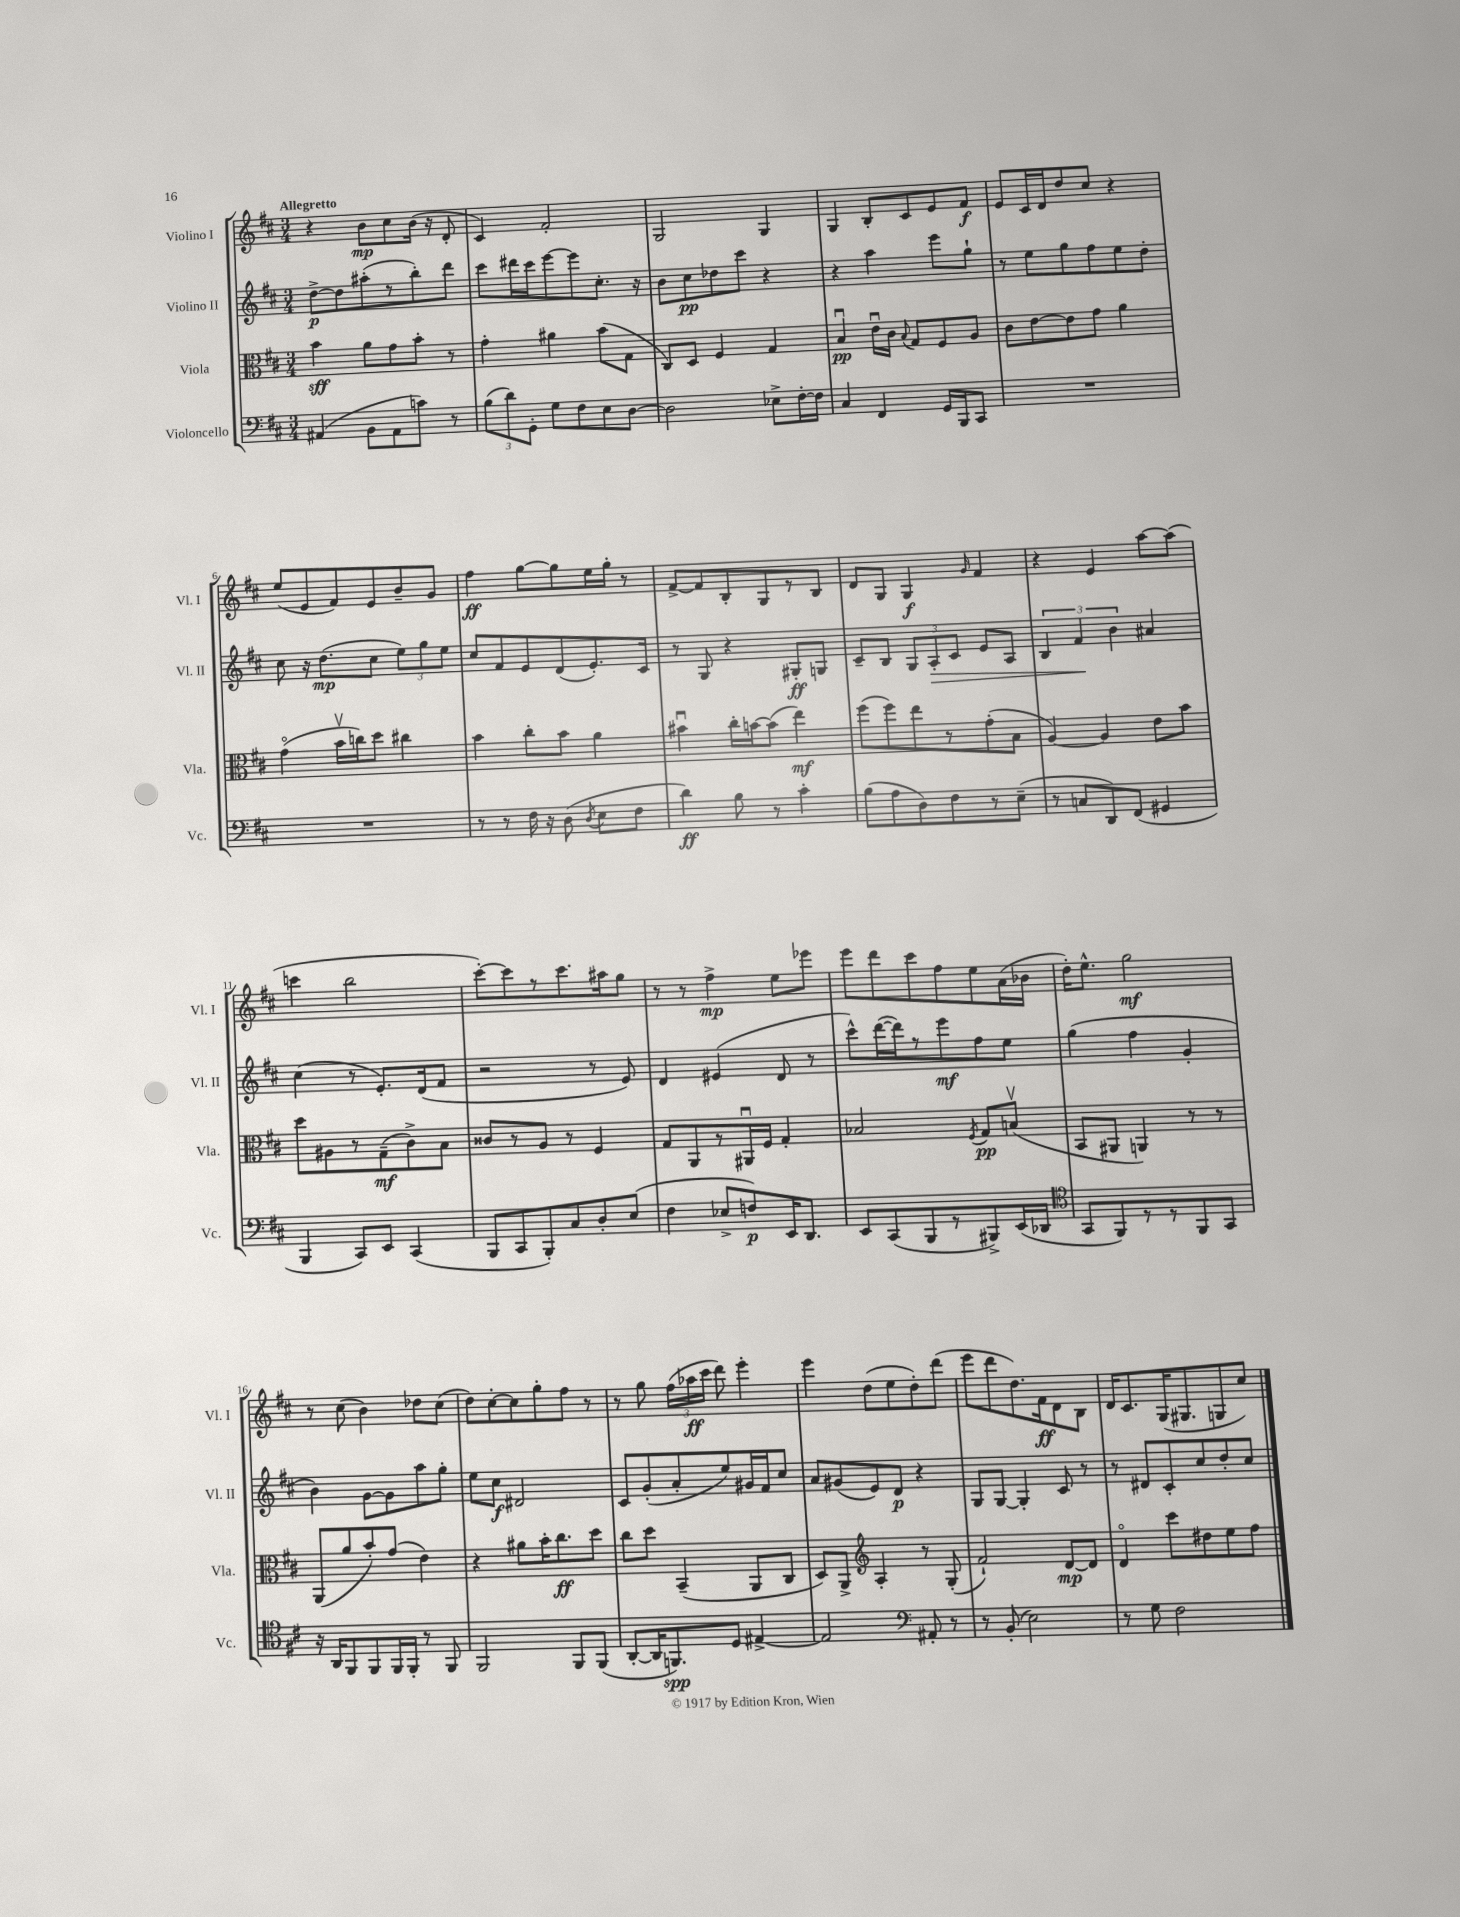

**kern	**dynam	**kern	**dynam	**kern	**dynam	**kern	**dynam
*part4	*part4	*part3	*part3	*part2	*part2	*part1	*part1
*staff4	*staff4	*staff3	*staff3	*staff2	*staff2	*staff1	*staff1
*I"Violoncello	*	*I"Viola	*	*I"Violino II	*	*I"Violino I	*
*I'Vc.	*	*I'Vla.	*	*I'Vl. II	*	*I'Vl. I	*
*clefF4	*	*clefC3	*	*clefG2	*	*clefG2	*
*k[f#c#]	*	*k[f#c#]	*	*k[f#c#]	*	*k[f#c#]	*
*M3/4	*	*M3/4	*	*M3/4	*	*M3/4	*
=1	=1	=1	=1	=1	=1	=1	=1
!	!	!	!	!	!	!LO:TX:a:B:t=Allegretto	!
(4AA#X/	.	4b\	sff	[8dd^\L	p	4r	.
.	.	.	.	8dd\]	.	.	.
8BB\L	.	8a\L	.	(8aa#X'\	.	8b\L	mp
8AA#\	.	8g\	.	8r	.	8cc#\	.
8cn\J)	.	8b'\J	.	8bb'\)	.	(16b\Jk	.
.	.	.	.	.	.	16r	.
8r	.	8r	.	8ddd\J	.	8d'/	.
=2	=2	=2	=2	=2	=2	=2	=2
(12B\L	.	4g'\	.	8ccc#\L	.	4c#/)	.
12d\)	.	.	.	.	.	.	.
.	.	.	.	16ddd#X\L	.	.	.
12GG'\J	.	.	.	.	.	.	.
.	.	.	.	16ccc#\J	.	.	.
8G\L	.	4a#X\	.	[8eee\	.	2f#'/	.
8F#\	.	.	.	8eee\]	.	.	.
8E\	.	(8b\L	.	8.cc#'\J	.	.	.
[8D\J	.	8G\J	.	.	.	.	.
.	.	.	.	16r	.	.	.
=3	=3	=3	=3	=3	=3	=3	=3
2D\]	.	8C#/L)	.	8b\L	.	2G/	.
.	.	8D/J	.	8cc#\	pp	.	.
.	.	4F#/	.	8dd-X\	.	.	.
.	.	.	.	8ccc#\J	.	.	.
8E-X^\L	.	4G/	.	4r	.	4G/	.
[16F#'\L	.	.	.	.	.	.	.
16F#\JJ]	.	.	.	.	.	.	.
=4	=4	=4	=4	=4	=4	=4	=4
4C#/	.	4Bu/	pp	4r	.	4G/	.
4FF#/	.	16eu\LL	.	4aa\	.	8B'/L	.
.	.	16c#\JJ	.	.	.	.	.
.	.	8qqB/	.	.	.	.	.
.	.	8G/L	.	.	.	8c#/	.
16GG/LL	.	8F#/	.	8eee\L	.	8e/	.
16BBB/J	.	.	.	.	.	.	.
8CC#/J	.	8A/J	.	8gg`\J	.	8f#/J	f
=5	=5	=5	=5	=5	=5	=5	=5
2.r	.	8c#\L	.	8r	.	8e/L	.
.	.	[8e\	.	8ee\L	.	16c#/L	.
.	.	.	.	.	.	16d/J	.
.	.	8e\]	.	8gg\	.	8dd/	.
.	.	8g\J	.	8ff#\	.	8cc#/J	.
.	.	4a\	.	8ee\	.	4r	.
.	.	.	.	8dd'\J	.	.	.
!!LO:LB:g=z
=6	=6	=6	=6	=6	=6	=6	=6
2.r	.	(4g\	.	8cc#\	.	(8ee/L	.
.	.	.	.	16r	.	8e/	.
.	.	.	.	(8.dd\L	mp	.	.
.	.	16bv\LL	.	.	.	8f#/)	.
.	.	16ccn\J)	.	.	.	.	.
.	.	8dd\J	.	8cc#\J	.	8e/	.
.	.	4cc#X\	.	12ee\L)	.	8b~/	.
.	.	.	.	12gg\	.	.	.
.	.	.	.	.	.	8g/J	.
.	.	.	.	12ee\J	.	.	.
=7	=7	=7	=7	=7	=7	=7	=7
8r	.	4b\	.	8cc#/L	.	4ff#\	ff
8r	.	.	.	8f#/	.	.	.
16F#\	.	8cc#'\L	.	8e/	.	[8gg\L	.
16r	.	.	.	.	.	.	.
(8D\	.	8b\J	.	(8d/	.	8gg\]	.
8qD/	.	.	.	.	.	.	.
8E\L	.	4a\	.	8.e'/)	.	16ee\L	.
.	.	.	.	.	.	16gg'\JJ	.
8F#\J	.	.	.	.	.	8r	.
.	.	.	.	16c#/Jk	.	.	.
=8	=8	=8	=8	=8	=8	=8	=8
4d\)	ff	4b#Xu\	.	8r	.	[8f#^/L	.
.	.	.	.	8G/	.	8f#/]	.
8B\	.	16cc#'\LL	.	4r	.	8B'/	.
.	.	[16bn\J	.	.	.	.	.
8r	.	(8b\J]	.	.	.	8G/	.
4c#'\	.	4ee\)	mf	8G#X'/L	ff	8r	.
.	.	.	.	8Gn/J	.	8B/J	.
=9	=9	=9	=9	=9	=9	=9	=9
(8B\L	.	(8ff#\L	.	8c#~/L	.	8d/L	.
8A\	.	8ff#\)	.	8B/J	.	8G/J	.
8D\)	.	8ee\	.	12G/L	.	4G/	f
!	!	!	!	!	!LO:HP:b	!	!
.	.	.	.	12A'/	>	.	.
8F#\	.	8r	.	.	.	.	.
.	.	.	.	12c#/J	.	.	.
.	.	.	.	.	.	16qqg/	.
8r	.	(8g'\	.	8e/L	.	4f#/	.
(8E~\J	.	8B\J	.	8A/J	.	.	.
=10	=10	=10	=10	=10	=10	=10	=10
8r	.	[4A/)	.	6B/	.	4r	.
8Cn/L	.	.	.	.	.	.	.
.	.	.	.	6f#/	.	.	.
8DD/)	.	4A/]	.	.	.	4e/	.
.	.	.	.	6b\	]	.	.
(8FF#/J	.	.	.	.	.	.	.
4GG#X/	.	8e\L	.	4a#X/	.	[8aa\L	.
.	.	8b\J	.	.	.	(8aa\J]	.
!!LO:LB:g=z
=11	=11	=11	=11	=11	=11	=11	=11
4BBB/	.	8dd\L	.	(4cc#\	.	4cccn\	.
.	.	8A#X\	.	.	.	.	.
8CC#/L)	.	8r	.	8r	.	2bb\	.
8EE/J	.	(8G~\	mf	8.e'/L)	.	.	.
(4CC#/	.	8c#^\)	.	.	.	.	.
.	.	.	.	(16d/k	.	.	.
.	.	8B\J	.	8f#/J	.	.	.
=12	=12	=12	=12	=12	=12	=12	=12
8BBB/L	.	8c##X/L	.	2r	.	[8ccc#'\L)	.
8CC#/	.	8r	.	.	.	8ccc#\]	.
8BBB'/)	.	8A/J	.	.	.	8r	.
8C#/	.	8r	.	.	.	8.ccc#\	.
8D'/	.	4F#/	.	8r	.	.	.
.	.	.	.	.	.	16aa#X\k	.
(8E/J	.	.	.	8e/)	.	8gg\J	.
=13	=13	=13	=13	=13	=13	=13	=13
4F#\	.	8G/L	.	4d/	.	8r	.
.	.	8AA/	.	.	.	8r	.
8E-X^/L	.	8r	.	(4e#X/	.	4ff#^\	mp
8Fn/)	p	16AA#Xu/L	.	.	.	.	.
.	.	16F#/JJ	.	.	.	.	.
16EE/K	.	4G'/	.	8d/	.	8ee\L	.
8.DD/J	.	.	.	.	.	.	.
.	.	.	.	8r	.	8eee-X\J	.
=14	=14	=14	=14	=14	=14	=14	=14
8EE/L	.	2B-X/	.	8ccc#^^\L)	.	8eee\L	.
(8CC#/	.	.	.	([16ddd\L	.	8ddd\	.
.	.	.	.	16ddd\J])	.	.	.
8BBB/	.	.	.	8r	.	8ccc#\	.
8r	.	.	.	8eee\	mf	8ff#\	.
.	.	8qF#/	.	.	.	.	.
8BBB#X^/)	.	8G/L	pp	8ff#\	.	8ee\	.
(16EE/L	.	(8Bnv/J	.	8ee\J	.	(16a\L	.
16DD-X/JJ	.	.	.	.	.	16b-X\JJ	.
=15	=15	=15	=15	=15	=15	=15	=15
*clefC4	*	*	*	*	*	*	*
8GG/L	.	8BB/L	.	(4gg\	.	16dd'\KL)	.
.	.	.	.	.	.	8.ee^^\J	.
8FF#/)	.	8AA#X/J	.	.	.	.	.
8r	.	4AAn/)	.	4ff#\	.	2gg\	mf
8r	.	.	.	.	.	.	.
8FF#/	.	8r	.	4g'/	.	.	.
8GG/J	.	8r	.	.	.	.	.
!!LO:LB:g=z
=16	=16	=16	=16	=16	=16	=16	=16
16r	.	(8AA/L	.	4b\)	.	8r	.
16AA/KL	.	.	.	.	.	.	.
8FF#/	.	8a/	.	.	.	(8cc#\	.
8FF#/	.	8b'/)	.	[8g\L	.	4b\)	.
16FF#/L	.	(8g/J	.	8g\]	.	.	.
16FF#'/JJ	.	.	.	.	.	.	.
8r	.	4e\)	.	8aa\	.	8dd-X\L	.
8FF#/	.	.	.	8gg'\J	.	(8cc#\J	.
=17	=17	=17	=17	=17	=17	=17	=17
2FF#/	.	4r	.	8ee\L	.	8dd\L)	.
.	.	.	.	8cc#\J	f	[8cc#'\	.
.	.	8a#X\L	.	2d#X/	.	8cc#\]	.
.	.	16b'\K	.	.	.	8gg'\	.
.	.	8.cc#\	ff	.	.	.	.
8FF#/L	.	.	.	.	.	8ff#\J	.
(8FF#/J	.	8dd\J	.	.	.	8r	.
=18	=18	=18	=18	=18	=18	=18	=18
[8AA'/L	.	8cc#\L	.	8c#/L	.	8r	.
16AA/K]	.	8dd\J	.	(8g'/	.	8gg\	.
8.FFn/)	spp	.	.	.	.	.	.
.	.	(4BB~/	.	8a'/	.	(24ff#\LL	.
.	.	.	.	.	.	24aa-X\	ff
.	.	.	.	.	.	24ccc#\JJ	.
8D/J	.	.	.	8ee/)	.	8ddd\)	.
[4E#X^/	.	8AA/L	.	16g#X/L	.	4eee'\	.
.	.	.	.	16f#/J	.	.	.
.	.	8C#/J	.	8cc#/J	.	.	.
=19	=19	=19	=19	=19	=19	=19	=19
2E#/]	.	8D/L)	.	8a/L	.	4eee\	.
.	.	8AA^/J	.	(8g#X/	.	.	.
*	*	*clefG2	*	*	*	*	*
.	.	4A'/	.	8e/)	.	(8dd\L	.
.	.	.	.	8d/J	p	8ee\	.
*clefF4	*	*	*	*	*	*	*
8AA#X'/	.	8r	.	4r	.	8dd'\)	.
8r	.	(8G'/	.	.	.	(8ddd\J	.
=20	=20	=20	=20	=20	=20	=20	=20
8r	.	2f#`/)	.	8G/L	.	8eee\L	.
(8BB'/	.	.	.	[8G/J	.	8ddd\	.
2E\)	.	.	.	4G'/]	.	8.dd\)	.
.	.	.	.	.	.	16f#\k	ff
.	.	[8d/L	mp	8c#/	.	8d\	.
.	.	8d/J]	.	8r	.	8B\J	.
=21	=21	=21	=21	=21	=21	=21	=21
8r	.	4d/	.	8r	.	16d/KL	.
.	.	.	.	.	.	8.c#/	.
8G\	.	.	.	8d#X/L	.	.	.
2F#\	.	8ccc#\L	.	8c#'/	.	(16G/K	.
.	.	.	.	.	.	8.G#X/	.
.	.	8dd#X\	.	8cc#/	.	.	.
.	.	8ee\	.	8dd'/	.	8Gn/	.
.	.	8ff#\J	.	8cc#/J	.	8cc#/J)	.
==	==	==	==	==	==	==	==
*-	*-	*-	*-	*-	*-	*-	*-
